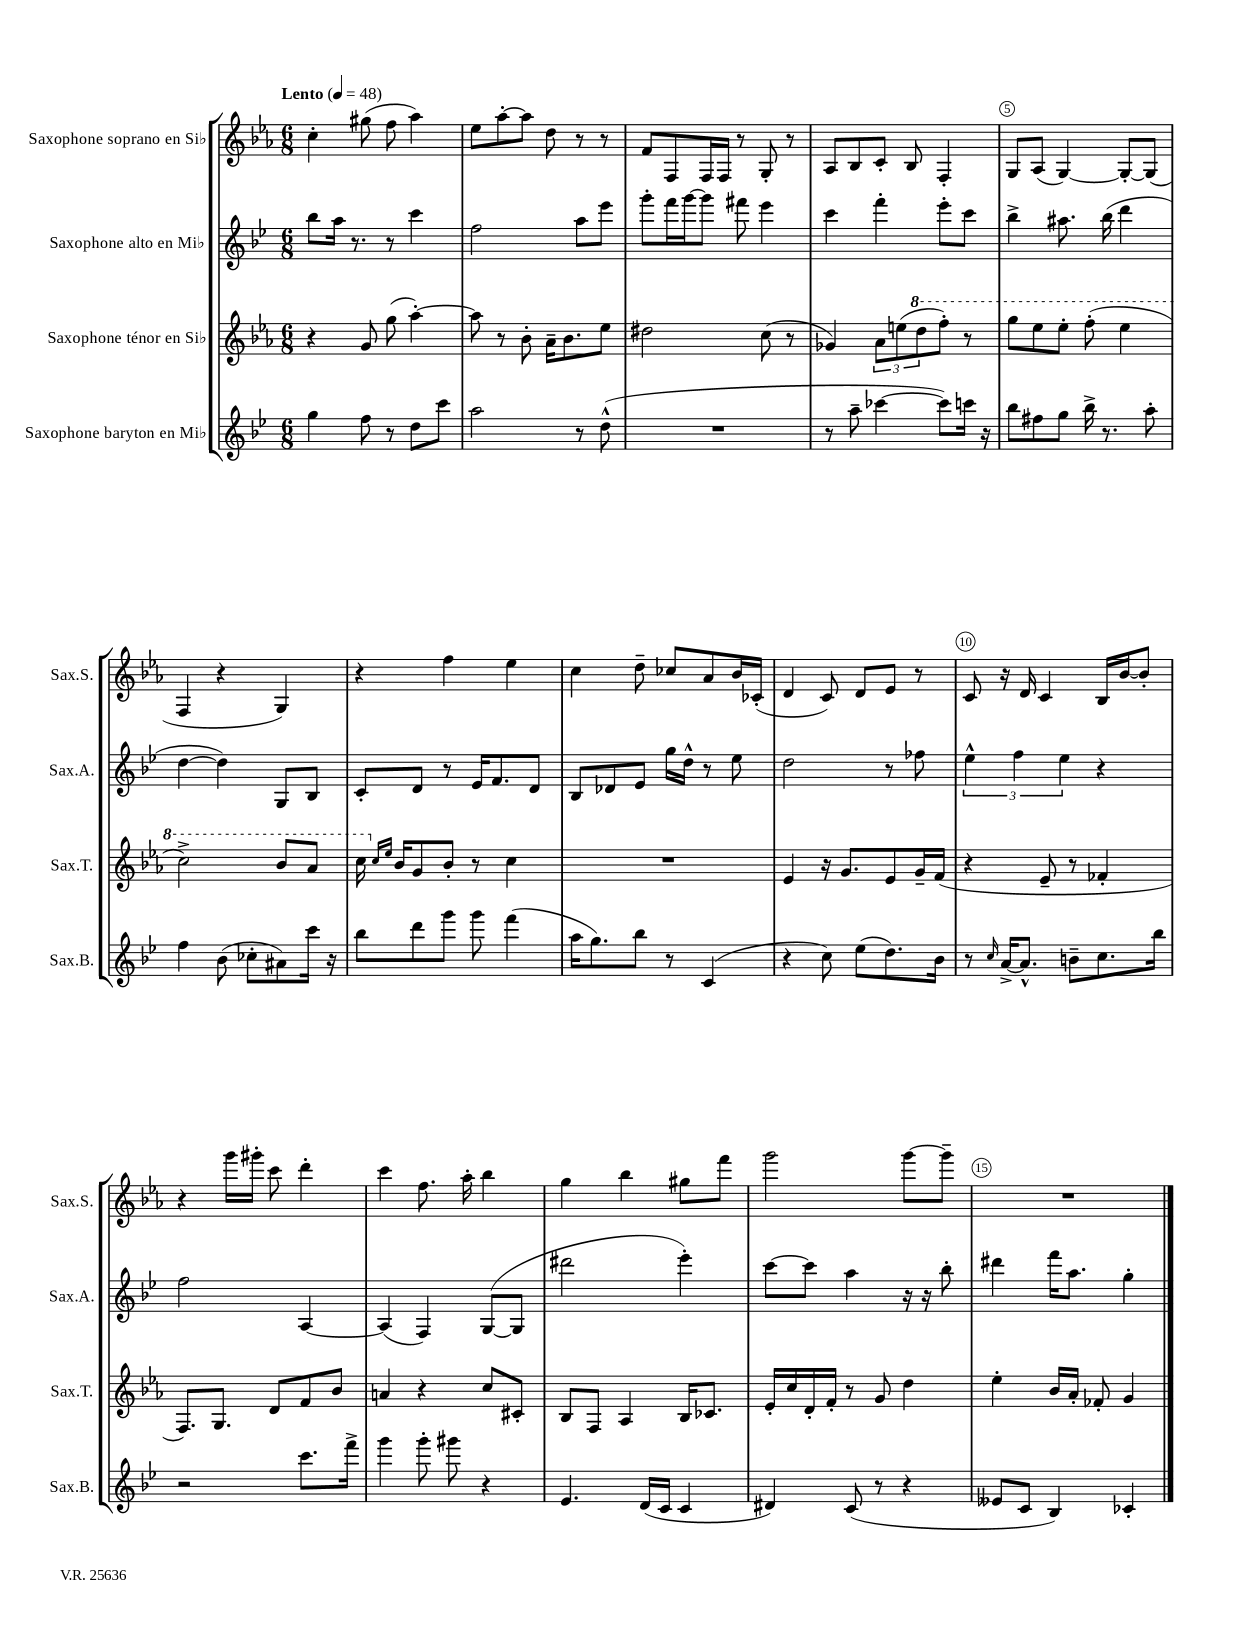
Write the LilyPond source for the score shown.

<<
\new StaffGroup <<
\new Staff = "s0" \with { instrumentName = "Saxophone soprano en Sib" shortInstrumentName = "Sax.S." } {
    \clef treble \key ees \major \numericTimeSignature \time 6/8 \tempo "Lento" 4 = 48
    c''4-. gis''8( f''8 aes''4) |
    ees''8 aes''8~-. aes''8 d''8 r8 r8 |
    f'8 f8 f16 f16 r8 g8-. r8 |
    aes8 bes8 c'8-. bes8 f4-. |
    g8 aes8( g4~) g8~-. g8( |
    f4 r4 g4) |
    r4 f''4 ees''4 |
    c''4 d''8-- ces''8 aes'8 bes'16 ces'16-.( |
    d'4 c'8) d'8 ees'8 r8 |
    c'8 r16 d'16 c'4 bes16 bes'16~ bes'8-. |
    r4 g'''16 gis'''16-. c'''8 d'''4-. |
    c'''4 f''8. aes''16-. bes''4 |
    g''4 bes''4 gis''8 f'''8 |
    g'''2 g'''8~ g'''8-- |
    R2. \bar "|." |
}
\new Staff = "s1" \with { instrumentName = "Saxophone alto en Mib" shortInstrumentName = "Sax.A." } {
    \clef treble \key bes \major \numericTimeSignature \time 6/8
    bes''8 a''16 r8. r8 c'''4 |
    f''2 a''8 ees'''8 |
    g'''8-. f'''16 g'''16~ g'''8 fis'''8 ees'''4 |
    c'''4 f'''4-. ees'''8-. c'''8 |
    bes''4-> ais''8. bes''16( d'''4 |
    d''4~ d''4) g8 bes8 |
    c'8-. d'8 r8 ees'16 f'8. d'8 |
    bes8 des'8 ees'8 g''16 d''16-^ r8 ees''8 |
    d''2 r8 fes''8 |
    \tuplet 3/2 { ees''4-^ f''4 ees''4 } r4 |
    f''2 a4~ |
    a4( f4) g8~( g8 |
    dis'''2 ees'''4-.) |
    c'''8~ c'''8 a''4 r16 r16 bes''8-. |
    dis'''4 f'''16 a''8. g''4-. \bar "|." |
}
\new Staff = "s2" \with { instrumentName = "Saxophone ténor en Sib" shortInstrumentName = "Sax.T." } {
    \clef treble \key ees \major \numericTimeSignature \time 6/8
    r4 g'8 g''8( aes''4~-.) |
    aes''8 r8 bes'8-. aes'16-- bes'8. ees''8 |
    dis''2 c''8( r8 |
    ges'4) \tuplet 3/2 { aes'8 e''8( \ottava #1 d'''8 } f'''8-.) r8 |
    g'''8 ees'''8 ees'''8-. f'''8-.( ees'''4 |
    c'''2->) bes''8 aes''8 |
    c'''16 \ottava #0 \grace { c''16 ees''16 } bes'16 g'8 bes'8-. r8 c''4 |
    R2. |
    ees'4 r16 g'8. ees'8 g'16-- f'16( |
    r4 ees'8-- r8 fes'4-. |
    f8.) g8. d'8 f'8 bes'8 |
    a'4 r4 c''8 cis'8-. |
    bes8 f8 aes4 bes16 ces'8. |
    ees'16-. c''16 d'16-. f'16-. r8 g'8 d''4 |
    ees''4-. bes'16 aes'16-. fes'8-. g'4 \bar "|." |
}
\new Staff = "s3" \with { instrumentName = "Saxophone baryton en Mib" shortInstrumentName = "Sax.B." } {
    \clef treble \key bes \major \numericTimeSignature \time 6/8
    g''4 f''8 r8 d''8 c'''8 |
    a''2 r8 d''8-^( |
    R2. |
    r8 a''8-- ces'''4~ ces'''8) c'''16 r16 |
    bes''8 fis''8 g''8 bes''16-> r8. a''8-. |
    f''4 bes'8( ces''8-. ais'8) c'''16 r16 |
    bes''8 d'''8 g'''8 g'''8 f'''4( |
    a''16 g''8.) bes''8 r8 c'4( |
    r4 c''8) ees''8( d''8.) bes'16 |
    r8 \grace { c''16 } a'16~-> a'8.-^ b'8-- c''8. bes''16 |
    r2 c'''8. f'''16-> |
    g'''4 g'''8-. gis'''8 r4 |
    ees'4. d'16( c'16 c'4 |
    dis'4) c'8( r8 r4 |
    eeses'8 c'8 bes4) ces'4-. \bar "|." |
}
>>
>>
\layout { \context { \Score \override BarNumber.break-visibility = ##(#f #t #t) barNumberVisibility = #(every-nth-bar-number-visible 5) \override BarNumber.stencil = #(make-stencil-circler 0.1 0.3 ly:text-interface::print) } }
